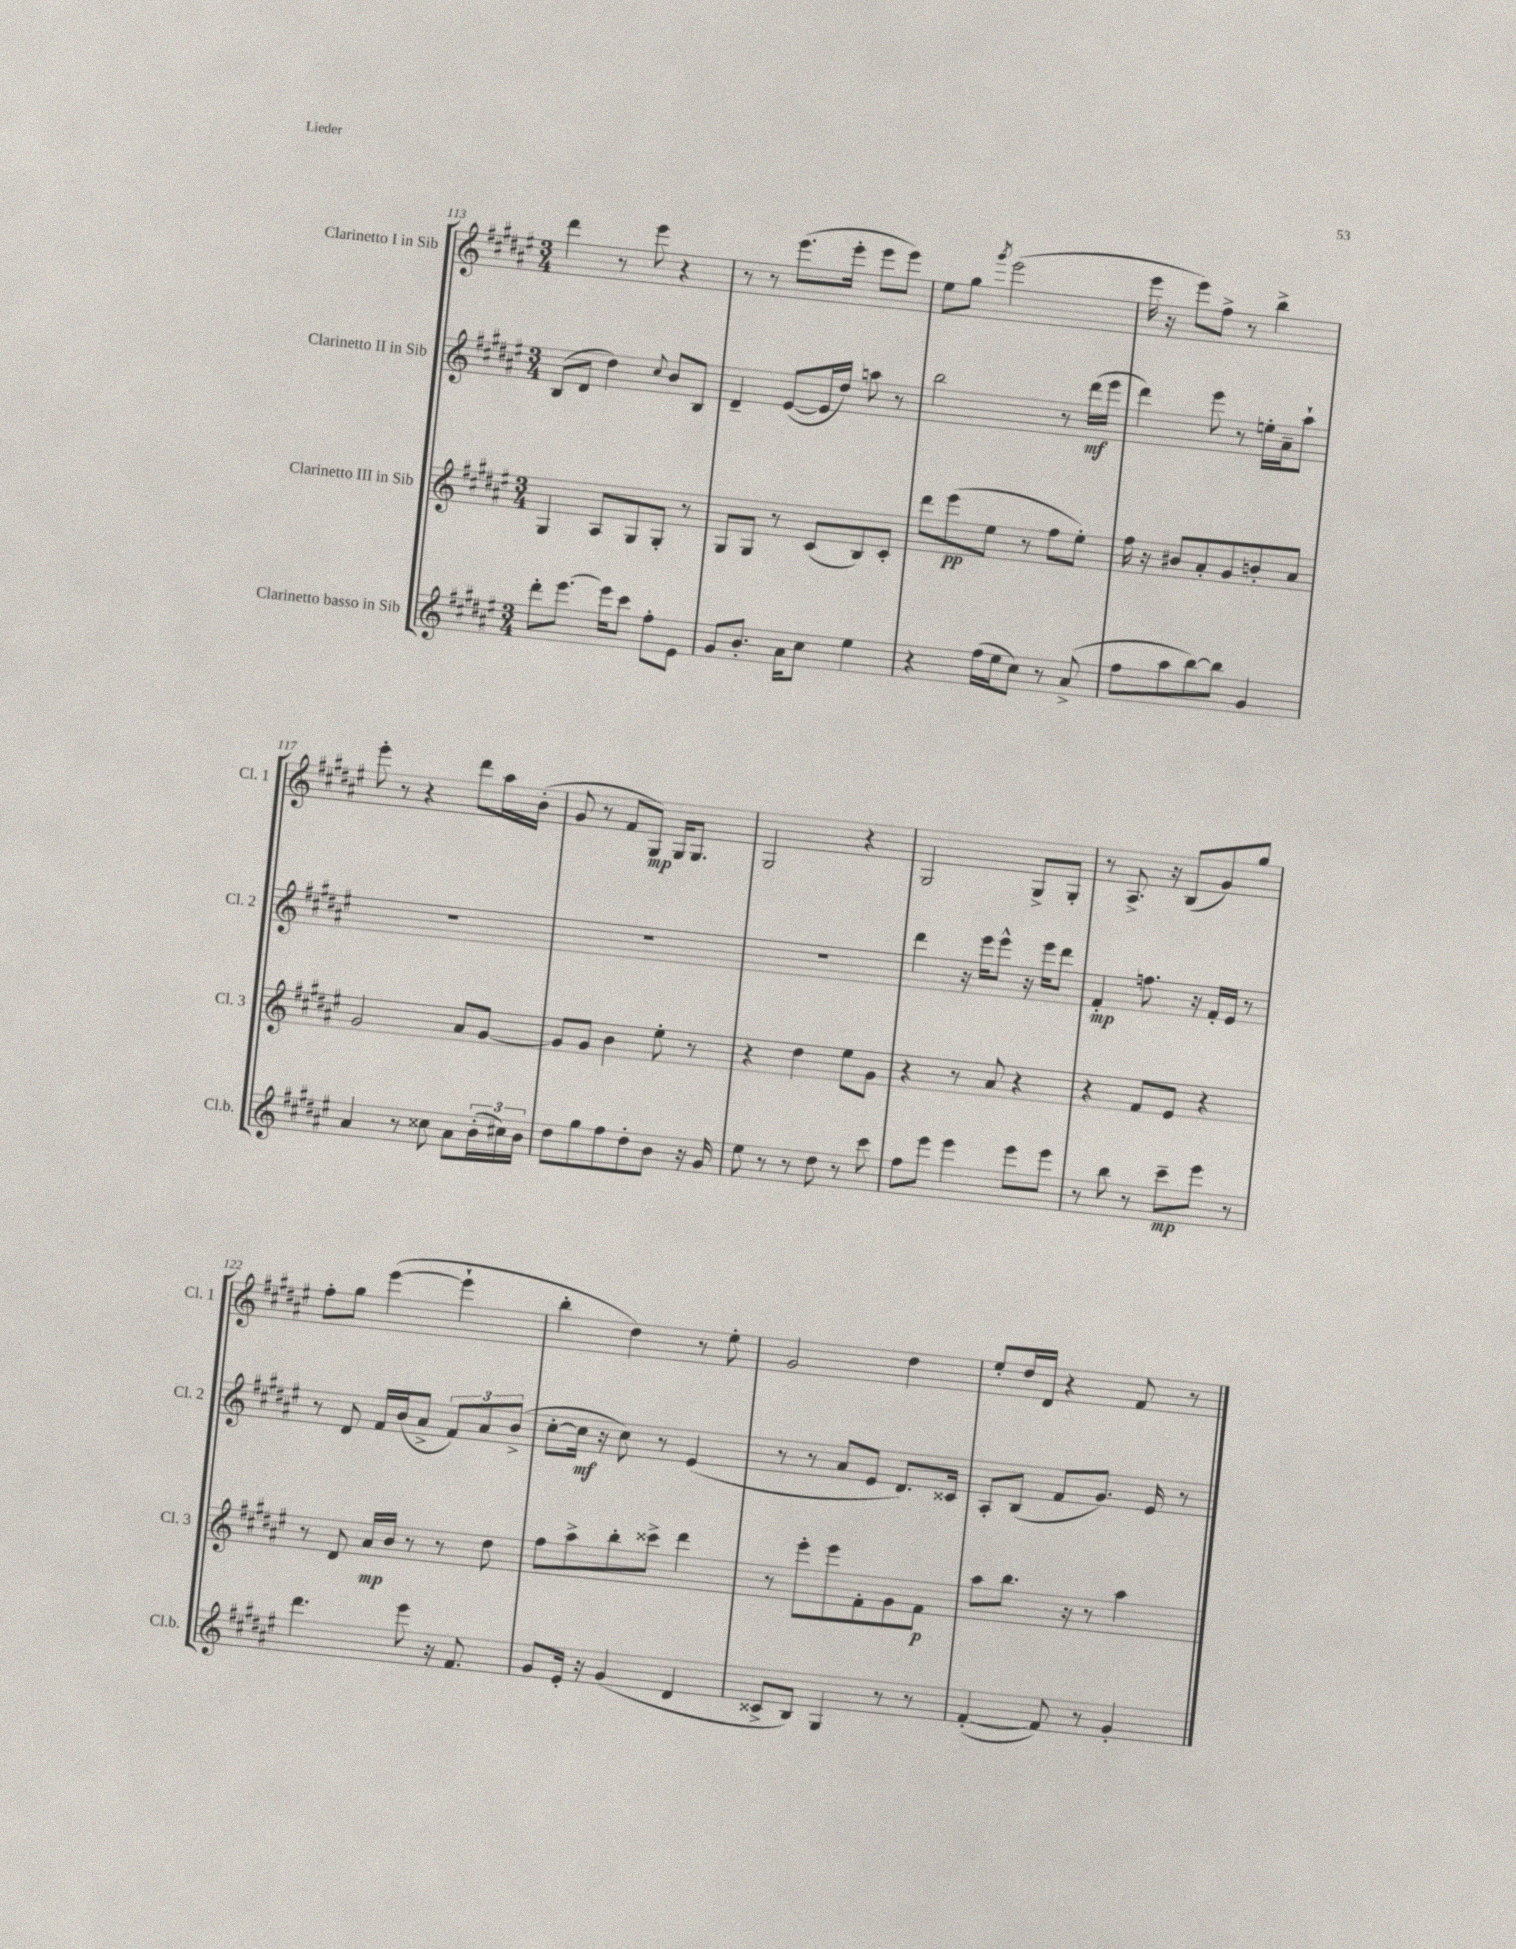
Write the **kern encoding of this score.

**kern	**kern	**kern	**kern
*staff4	*staff3	*staff2	*staff1
*clefG2	*clefG2	*clefG2	*clefG2
*k[f#c#g#d#a#e#]	*k[f#c#g#d#a#e#]	*k[f#c#g#d#a#e#]	*k[f#c#g#d#a#e#]
*M3/4	*M3/4	*M3/4	*M3/4
8ddd#'\L	4G#/	(8B/L	4ddd#\
[8.eee#\J	.	8d#/J	.
.	8A#/L	4dd#\)	8r
16eee#\]LK	.	.	.
8ccc#\J	8G#/	.	8eee#\
.	.	8qqcc#/	.
8ff#'\L	8G#'/J	8b/L	4r
8e#\J	8r	8B/J	.
=	=	=	=
8g#/L	8G#/L	4d#~/	8r
8.b'/J	8G#/J	.	8r
.	8r	([8e#/L	(8.eee#\L
16a#\LK	.	.	.
8cc#\J	(8c#/L	16e#/]L	.
.	.	16dd#/JJ)	16eee#'\Jk
4ee#\	8B/)	8aa\	8eee#\L
.	8c#'/J	8r	8eee#\J)
=	=	=	=
4r	8ddd#\L	2bb\	8ee#\L
.	(8eee#\	.	8gg#\J
.	.	.	8qggg#/
(16ff#\LL	8ee#\J	.	(2eee#\
16ee#\J	.	.	.
8cc#\J)	8r	.	.
8r	8ff#\L	8r	.
(8a#^/	8ee#'\J)	(16ddd#\LL	.
.	.	16eee#\JJ	.
=	=	=	=
8ff#\L	16ff#\	4ddd#\)	16eee#\
.	16r	.	16r
8aa#\	8b#/L	.	8eee#\L)
[8bb\)	8a#'/	8eee#\	8ff#^\J
8bb\]J	8g#/	8r	8r
4g#/	8b'/	16ee'\LL	4bb^\
.	.	16a#~\J	.
.	8a#/J	8aa#`\J	.
=	=	=	=
4a#/	2g#/	2.r	8eee#'\
.	.	.	8r
8r	.	.	4r
8cc##\	.	.	.
8a#\L	8a#/L	.	8ddd#\L
(24b'\L	[8g#/J	.	16aa#\L
24cc#\)	.	.	.
.	.	.	(16b'\JJ
24b\JJ	.	.	.
=	=	=	=
8dd#\L	8g#/]L	2.r	8g#/
8gg#\	8g#/J	.	8r
8ff#\	4b\	.	8f#/L
8dd#'\	.	.	8G#/J)
8b\J	8ee#'\	.	16G#/LK
.	.	.	8.G#/J
16r	8r	.	.
16g#/	.	.	.
=	=	=	=
8ee#\	4r	2.r	2G#/
8r	.	.	.
8r	4dd#\	.	.
8dd#\	.	.	.
8r	8ee#\L	.	4r
8ccc#\	8g#\J	.	.
=	=	=	=
8ff#\L	4r	4ddd#\	2G#/
8eee#\J	.	.	.
4eee#\	8r	16r	.
.	.	16eee#\LK	.
.	8a#/	8eee#^^\J	.
8eee#\L	4r	16r	8G#^/L
.	.	16eee#\LK	.
8eee#\J	.	8ddd#\J	8G#'/J
=	=	=	=
8r	4r	4f#'/	8r
8bb\	.	.	8.A#^/
8r	8f#/L	8.ff\	.
.	.	.	16r
8ccc#~\L	8e#/J	.	(8B/L
.	.	16r	.
8eee#\J	4r	16f#'/LL	8g#/)
.	.	16e#/JJ	.
8r	.	8r	8gg#/J
=	=	=	=
4.ddd#\	8r	8r	8ff#'\L
.	8d#/	8d#/	8gg#\J
.	16a#/LL	16f#/LL	([4eee#\
.	16b/JJ	(16b/J	.
8eee#\	8r	8a#^/J	.
16r	8r	12f#/L)	4eee#`\]
8.f#/	.	.	.
.	.	12a#/	.
.	8dd#\	.	.
.	.	(12b^/J	.
=	=	=	=
8g#/L	8ff#\L	[8cc#'\L	4bb'\
16e#'/Jk	8aa#^\	16cc#\]Jk	.
16r	.	16r	.
(4g#/	8bb'\	8cc#\)	4dd#\)
.	8ccc##^\J	8r	.
4d#/	4ddd#\	(4e#/	8r
.	.	.	8ee#'\
=	=	=	=
8c##^/L	8r	8r	2g#/
8B/J)	8eee#'\L	8r	.
4G#/	8eee#\	8a#/L	.
.	8f#'\	8e#/J	.
8r	8g#\	8.d#/L)	4dd#\
8r	8f#\J	.	.
.	.	16c##/Jk	.
=	=	=	=
([4f#'/	8aa#\L	8A#'/L	8ee#'/L
.	8.bb\J	(8B/J	16dd#/L
.	.	.	16d#/JJ
8f#/])	.	8f#/L	4r
.	16r	.	.
8r	8r	8.g#/J)	.
4g#'/	4aa#\	.	8f#/
.	.	16e#/	.
.	.	8r	8r
==	==	==	==
*-	*-	*-	*-
